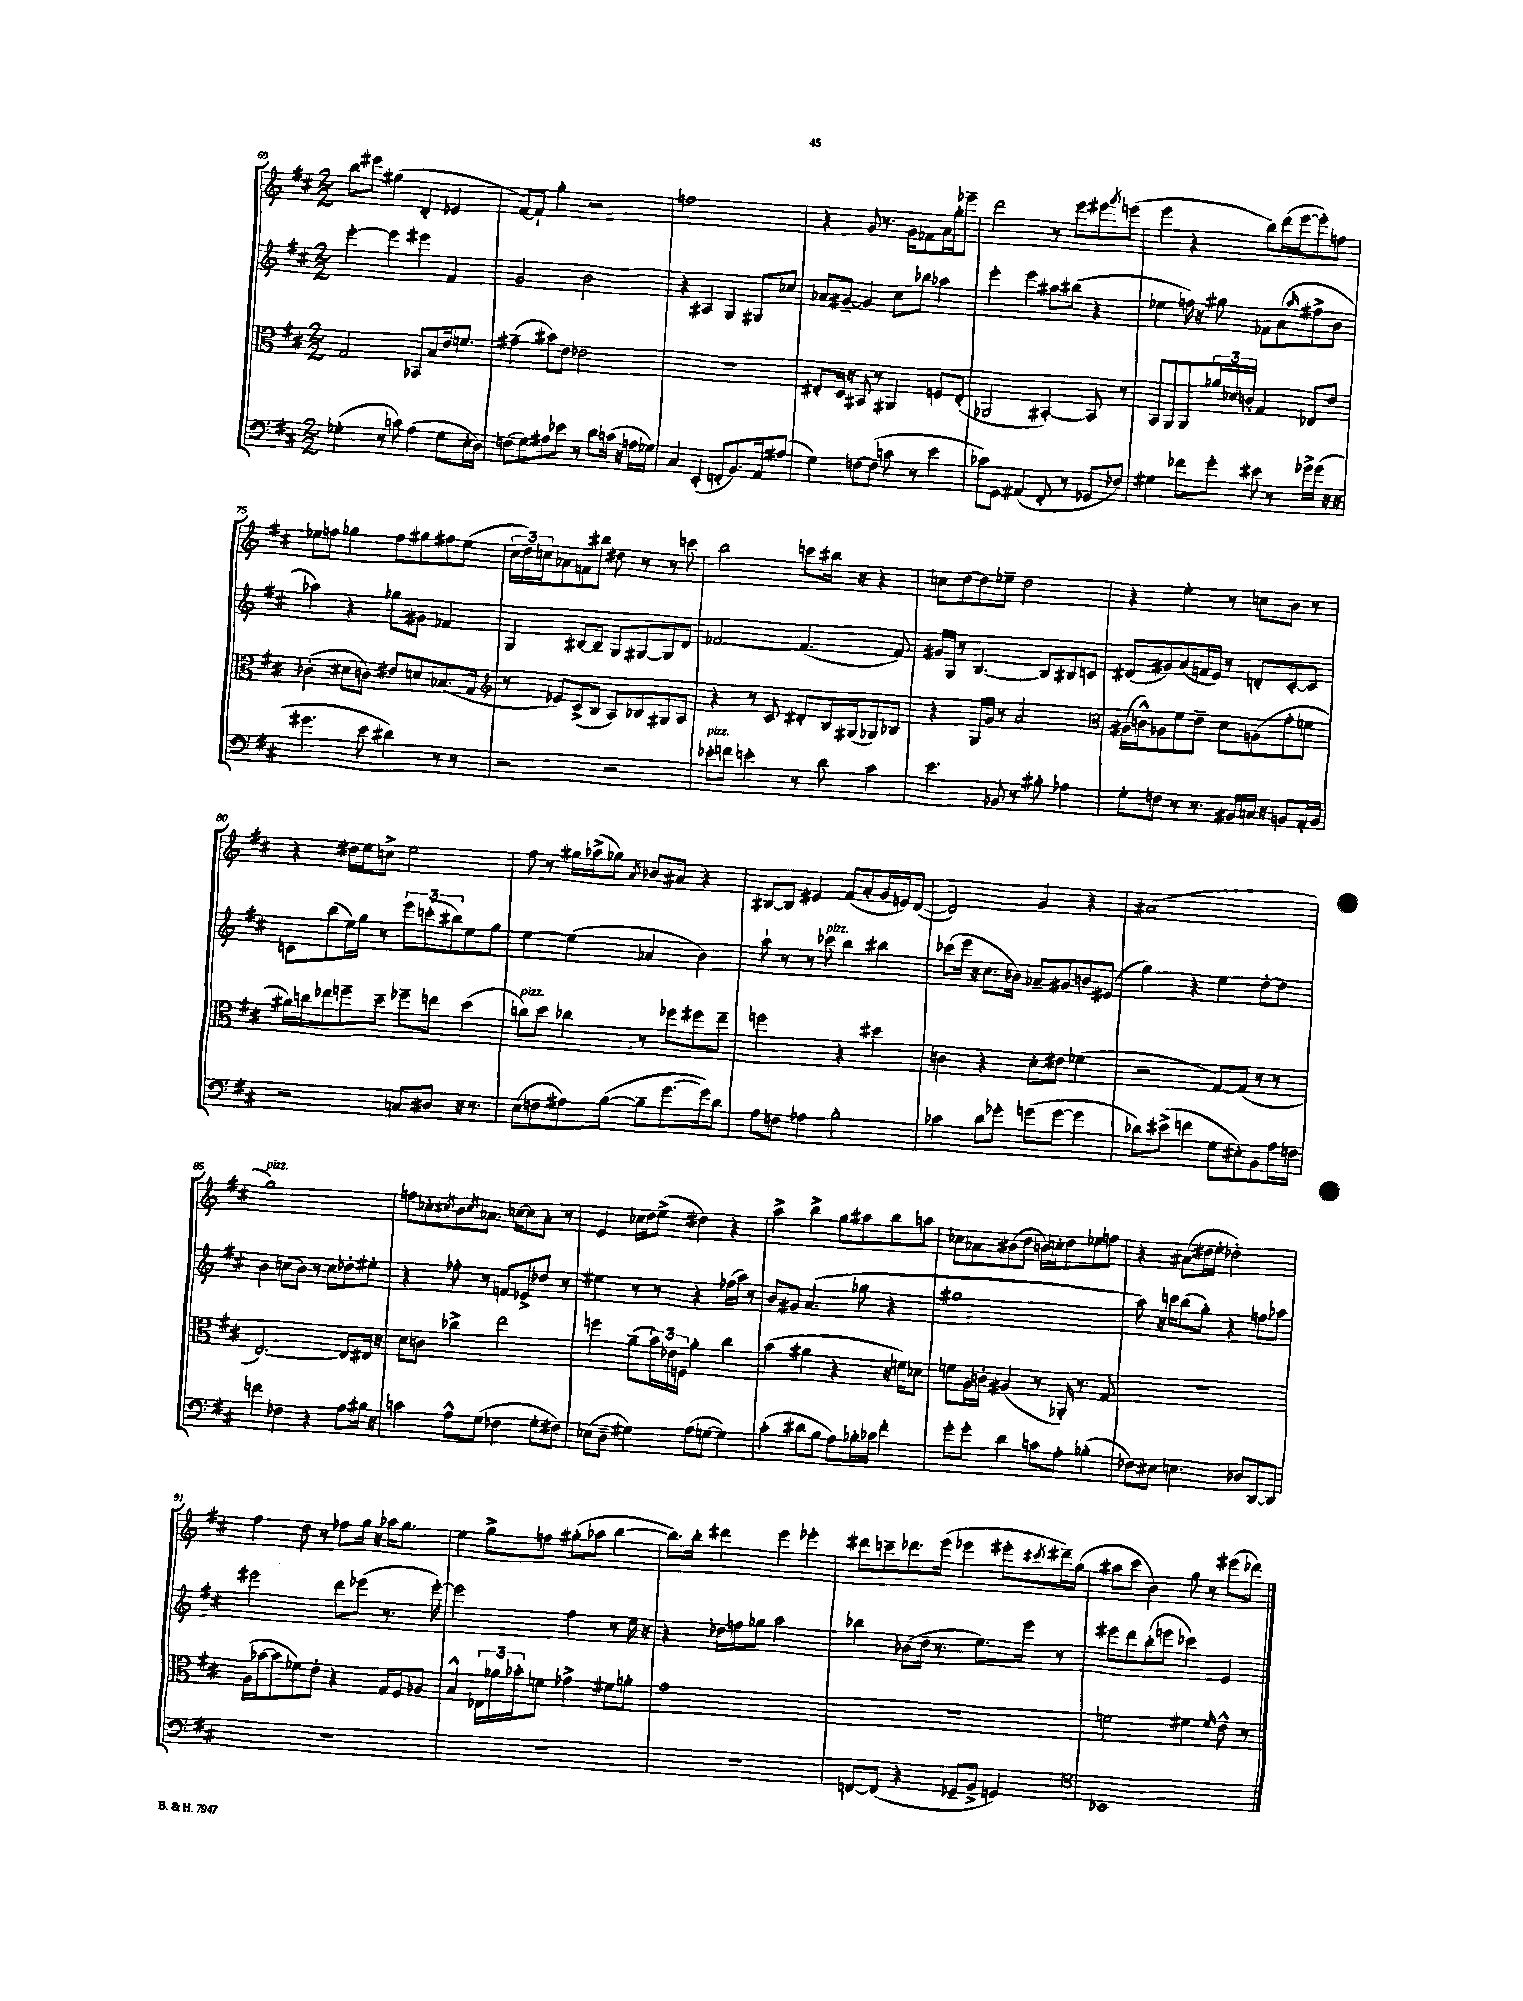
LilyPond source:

<<
\new StaffGroup <<
\new Staff = "s0" {
    \clef treble \key d \major \numericTimeSignature \time 2/2
    b''8 eis'''8 gis''4( d'4-. ees'4 |
    fis'8~) fis'8-! g''4-. r2 |
    f''1 |
    r4 g'8 r8. g'16 fes'8 a'16 g''16-. ees'''8-- |
    d'''2 r8 e'''8 eis'''8 \acciaccatura { g'''8 } e'''8( |
    e'''4 r4 b''8) d'''16( e'''16~ e'''8-.) f''8 |
    ees''8 f''8 ges''4 f''8 gis''8 fis''8 ees''8( |
    \tuplet 3/2 { cis''16 d''16) c''16 } aes'8 f'8 bis''8 dis''8 r8 r8 c'''8 |
    b''2 c'''8 bis''16 r16 r4 |
    c''8 d''8~ d''8 ees''8-- d''2 |
    r4 e''4-. r8 c''8 b'8 r8 |
    r4 dis''16 e''16 c''8-> e''2 |
    fis''8 r8 gis''16 aes''16->( ges''8) \acciaccatura { a'8 } bes'8 ais'8 r4 |
    bis8~ bis8 eis'4 fis'8( a'8-. g'16 e'16) d'8~( |
    d'2) g'4 r4 |
    ais'1( |
    g''1^\markup { \italic "pizz." }) |
    f''8 ces''8-. \acciaccatura { cis''8 } b'8 \acciaccatura { cis''8 } aes'8. c''16~ c''8 aes'8-. r8 |
    e'4 ces''16 d''16 e''8->( dis''4) r4 |
    a''4-> b''4-> g''8 ais''8 b''8 a''8 |
    ces''8 aes'8 bis'8( d''8 b'16) c''16-. d''8 ees''8 f''8 |
    r4 ais'8( dis''16 e''16-. des''2-.) |
    fis''4 d''8 r8 fes''8 g''16 r16 aes''16 g''8. |
    e''4 g''8-> f''8 gis''8-.( aes''8 b''4~ |
    b''8.) b''16-. dis'''4 e'''4 ees'''4-. |
    dis'''8 c'''8-- des'''8. e'''16( ees'''4 eis'''8-. \acciaccatura { cis'''8 } dis'''16--) g''16( |
    ais''8 cis'''8 b'4) g''8 r8 eis'''8( des'''8) \bar "|." |
}
\new Staff = "s1" {
    \clef treble \key d \major \numericTimeSignature \time 2/2
    e'''4~-. e'''4 eis'''4 fis'4 |
    g'2 b'2 |
    r4 ais4 g4 gis8 ces''8 |
    aes'8 gis'8~-- gis'4 cis''8 bes''8 aes''4 |
    e'''4-. e'''4 ais''8 bis''8( r4 |
    ees''4 f''16) r16 gis''8 fes'8 a'8( \grace { a''16 } fis''8-> b'8 |
    aes''4) r4 ges''8 gis'8 fes'4 |
    g4 bis8~ bis8-- g8 gis8~ gis8 d'8 |
    fes'2~ fes'4.( fes'8) |
    gis'16 g16 r8 b4.~ b8 bis8 c'8 |
    dis'8( gis'8) a'8( f'16 e'16) r8 d'8-. cis'8~-. cis'8 |
    c'8 b''8( e''16) g''16 r8 \tuplet 3/2 { e'''8 c'''8-.( bis''8) } e''8 g''8 |
    e''4~ e''4( aes'4 b'4) |
    a''8-! r8 r8 ces'''8^\markup { \italic "pizz." } b''4 bis''4 |
    ces'''8( e'''16 r16 cis''8. bes'16) aes'8-- gis'8 b'8 eis'8( |
    g''4) r4 e''4 d''8~-. d''8 |
    b'4 c''8( b'8) r8 c''8 des''8-. eis''8-. |
    r4 fes''8-. r8 f'8 ees'8-> des''8 r8 |
    eis''4 r8 r8 r4 fes''16( a''16) r8 |
    b'8 gis'8 a'4.( ges''8 r4 |
    gis''1 |
    a''8) r16 c'''16 b''8( g''8-.) r4 f''8 aes''8 |
    eis'''2 d'''8 ees'''8( r8. ees'''16~-.) |
    ees'''2 fis''4 r8 e''16 r16 |
    r4 des''16 f''16 ges''8 a''2 |
    bes''4 bes'8( d''16 r8. e''8.) e'''16 r8 |
    eis'''8 d'''8 b''8-.( e'''8 ces'''4) e'4 \bar "|." |
}
\new Staff = "s2" {
    \clef alto \key d \major \numericTimeSignature \time 2/2
    g2 bes,8 b8 e'16 f'8. |
    gis'4--( bis'8) e'8 ees'2 |
    r1 |
    eis8-. d16 r16 bis,8 r8 ais,4 f8 eis8-.( |
    aes,2 bis,4~-.) bis,8 r8 |
    b,8 a,8 a,8 \tuplet 3/2 { aes'16 des'16 c'16-. } g4 ees8 e'8 |
    ces'4-.( dis'8 c'8) eis'8 d'8 bes8.( g16 |
    \clef treble r8 ees'8) cis'8->( b8 a8) bes8 gis8 a8 |
    r4 r8 cis'8 dis'8-. b16 gis16( ges8) bes8 |
    r4 g16 g'16 r8 a'2 |
    \clef alto ais16( c'16-^) aes8 fis'8 e'8-- d'8 a8( g'8-. f'8 |
    ais'16) c''16 ees''8 f''8-- d''8-- fes''8-- e''8 d''4( |
    c''8^\markup { \italic "pizz." }) d''8 ces''4 r8 fes''8 fis''8 e''8-- |
    f''2 r4 dis''4 |
    c'4 r4 d'8-. eis'8 fes'4( |
    r2 g8~) g8( r8 r8 |
    e2.~) e8 eis16 r16 |
    d'8 c'8 ces''4-> e''2 |
    f''4 a'8--( \tuplet 3/2 { b'16) ees'16 f16 } a'4-. cis''4 |
    b'4( ais'4 r4 r16 f'16) des'8 |
    f'8 a16 c'16-. ais4( r8 aes,16-.) r8. g8 |
    R1 |
    a16( bes'16~ bes'8 fes'8) e'8-. r4 g16 fis16 aes8 |
    b4-^ \tuplet 3/2 { ees16 aes'16 bes'16-. } f'8 ges'4-> fis'8 a'8-. |
    g'1 |
    R1 |
    f'2 fis'4 \grace { fis'16 } e'8-^ r8 \bar "|." |
}
\new Staff = "s3" {
    \clef bass \key d \major \numericTimeSignature \time 2/2
    ges4-.( r8 c'8) a4( ges8 e16-. d16) |
    f8( g8) ais8 ees'8 r8 d'8 c'16( r16 a16 ges16) |
    cis4 e,4-.( f,8-. b,8.) a,16 ais8( |
    g4) f8~ f8( c'8 r8 e'4 |
    ces'8) g,8 ais,4( fis,8-. r8 ges,8 fes8) |
    gis4 fes'8 g'8-. eis'8 r8 ges'16-> ges'16( r16 r16 |
    gis'4. e'8 dis'4) r8 r8 |
    r2 r2 |
    ees'8-.^\markup { \italic "pizz." } f'8 e'4-. r8 d'8 cis'4 |
    e'4. bes,8 r8 bis8-. aes4 |
    g8-. f8 r8 r8. bis,16 c16 r16 b,8 a,16-. b,16 |
    r2 c8 dis8 r16 r8. |
    e8( f8 ais8) b8~( b8-- g'8.~ g'16) d'8 |
    a8 f8 aes4 b2-. |
    ces'4 d'8 ges'8-. g'8( g'8~ g'4 |
    des'8) eis'8->( f'4 g8 eis8-.) b,8 a16 f16 |
    f'4 fes4 r4 a8 bis16 r16 |
    c'4 a8-^ g8( fes4 g8-. fis8) |
    ees8( d8-- gis4) a8( g8~ g4) |
    cis'4-.( dis'8 b8 a8) bes16-. ces'16 fis'4-. |
    g'8-. g'8-. d'4 c'8 a8-. bes4-.( |
    fes8) eis8 e4. des8 d,8~ d,8 |
    R1 |
    R1 |
    R1 |
    f,8~ f,8( r4 ges,8-- b,8-> g,4) |
    \clef tenor bes,1 \bar "|." |
}
>>
>>
\layout { \context { \Score currentBarNumber = #69 } }
